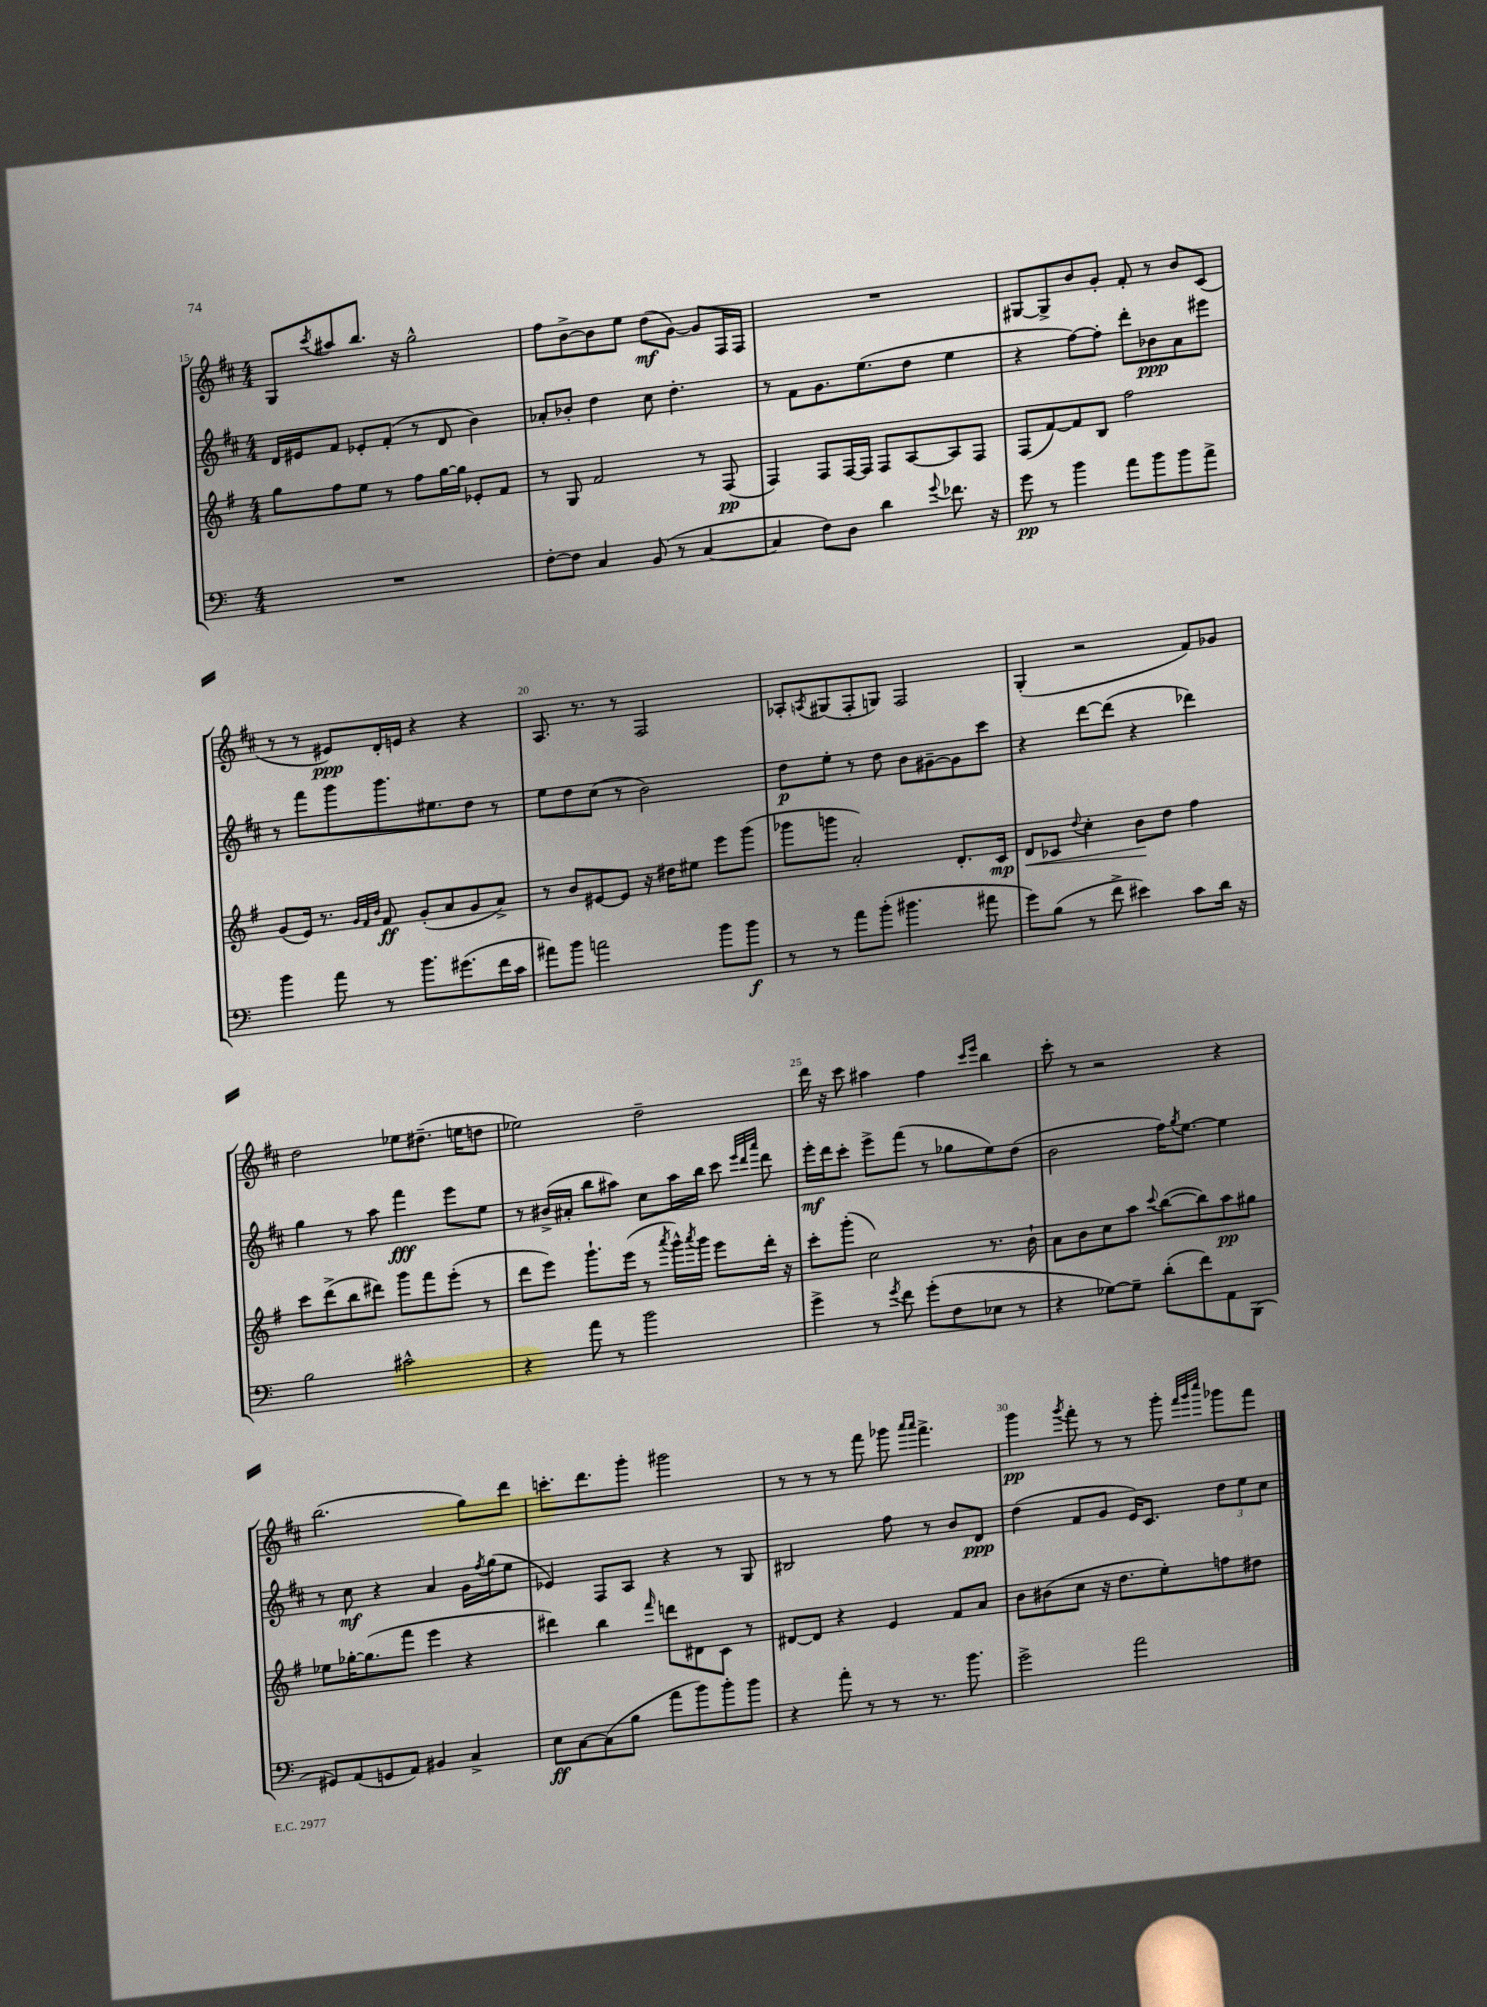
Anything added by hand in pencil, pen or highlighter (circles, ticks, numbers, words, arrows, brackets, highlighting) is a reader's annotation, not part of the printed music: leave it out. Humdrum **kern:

**kern	**dynam	**kern	**dynam	**kern	**dynam	**kern	**dynam
*part4	*part4	*part3	*part3	*part2	*part2	*part1	*part1
*staff4	*staff4	*staff3	*staff3	*staff2	*staff2	*staff1	*staff1
*clefF4	*	*clefG2	*	*clefG2	*	*clefG2	*
*k[]	*	*k[f#]	*	*k[f#c#]	*	*k[f#c#]	*
*M4/4	*	*M4/4	*	*M4/4	*	*M4/4	*
=15	=15	=15	=15	=15	=15	=15	=15
1r	.	8gg\L	.	16d/LL	.	8G/L	.
.	.	.	.	16e#X/J	.	.	.
.	.	.	.	.	.	8qccc#/	.
.	.	8ff#\	.	8f#/J	.	8aa#X/	.
.	.	8ee\J	.	8e-X'/L	.	8.bb/J	.
.	.	8r	.	(8f#'/J	.	.	.
.	.	.	.	.	.	16r	.
.	.	8ff#\L	.	8r	.	2gg^^\	.
.	.	[16gg\L	.	8d/	.	.	.
.	.	16gg\JJ]	.	.	.	.	.
.	.	8e-X'/L	.	4b\)	.	.	.
.	.	8f#/J	.	.	.	.	.
=16	=16	=16	=16	=16	=16	=16	=16
[8F'\L	.	8r	.	8a-X'/L	.	8ff#\L	.
8F\J]	.	8G/	.	8b-X'/J	.	[8b^\	.
4C/	.	2f#/	.	4dd\	.	8b\]	.
.	.	.	.	.	.	8ee\J	.
(8BB/	.	.	.	8cc#\	.	(8dd\L	mf
8r	.	.	.	4.dd'\	.	[8g\J)	.
[4C/	.	8r	.	.	.	8g/L]	.
.	.	(8F#/	pp	.	.	16F#/L	.
.	.	.	.	.	.	16F#/JJ	.
=17	=17	=17	=17	=17	=17	=17	=17
4C/]	.	4F#/)	.	8r	.	1r	.
.	.	.	.	8f#\L	.	.	.
8F\L)	.	8F#/L	.	8.g\	.	.	.
8D\J	.	[16F#/L	.	.	.	.	.
.	.	16F#/JJ]	.	(8.ee\	.	.	.
4d\	.	8F#/L	.	.	.	.	.
.	.	[8A/	.	8dd\J	.	.	.
8qqg/	.	.	.	.	.	.	.
8.f-X\	.	8A/]	.	4ee\	.	.	.
.	.	8F#/J	.	.	.	.	.
16r	.	.	.	.	.	.	.
=18	=18	=18	=18	=18	=18	=18	=18
8g\	pp	(8F#/L	.	4r	.	[8G#X/L	.
8r	.	[8f#/)	.	.	.	8G#^/]	.
4b\	.	8f#/]	.	[8ff#\L)	.	8b/	.
.	.	8B/J	.	8ff#'\J]	.	8g'/J	.
8a\L	.	2ff#\	.	8ddd'\L	.	8f#'/	.
8b\	.	.	.	8b-X\	ppp	8r	.
8b\	.	.	.	8a\	.	8b/L	.
8a^\J	.	.	.	8eee#X\J	.	(8c#/J	.
!!LO:LB:g=z
=19	=19	=19	=19	=19	=19	=19	=19
4b\	.	(8g/L	.	8r	.	8r	.
.	.	16e/Jk)	.	8fff#\L	.	8r	.
.	.	8.r	.	.	.	.	.
8a\	.	.	.	8ggg\	.	8e#X/L)	ppp
.	.	32qqg/LLL	.	.	.	.	.
.	.	32qqf#/	.	.	.	.	.
.	.	32qqb/JJJ	.	.	.	.	.
8r	.	8f#/	ff	8.ggg\	.	16d'/L	.
.	.	.	.	.	.	16en/JJ	.
8.b\L	.	(8g'/L	.	.	.	4r	.
.	.	.	.	8.ee#X\	.	.	.
.	.	8a/	.	.	.	.	.
(8.g#X\	.	.	.	.	.	.	.
.	.	8g/	.	8dd\J	.	4r	.
16f\L	.	8a^/J)	.	8r	.	.	.
16c\JJ	.	.	.	.	.	.	.
=20	=20	=20	=20	=20	=20	=20	=20
8a#X\L)	.	8r	.	8ee\L	.	8.A/	.
8b\J	.	8b/L	.	8dd\	.	.	.
.	.	.	.	.	.	8.r	.
2an\	.	[8e#X/	.	(8cc#\J	.	.	.
.	.	8e#/J]	.	8r	.	8r	.
.	.	16r	.	2b\)	.	2F#/	.
.	.	16dd#X\KL	.	.	.	.	.
.	.	8ee#X\J	.	.	.	.	.
8b\L	.	8eee\L	.	.	.	.	.
8b\J	f	(8ggg\J	.	.	.	.	.
=21	=21	=21	=21	=21	=21	=21	=21
8r	.	8ggg-X\L	.	8dd\L	p	8A-X'/L	.
.	.	.	.	.	.	8qAn/	.
8r	.	8gggn\J	.	8ee'\J	.	(8G#X/	.
8a\L	.	2a'/)	.	8r	.	8F#'/	.
(8b'\J	.	.	.	8dd\	.	8Gn/J)	.
4.b#X\	.	.	.	8b\L	.	2F#/	.
.	.	.	.	[8g#X~\	.	.	.
.	.	8.d'/L	.	8g#\]	.	.	.
8a#X\	.	.	.	8ccc#\J	.	.	.
.	.	16c/Jk	mp	.	.	.	.
=22	=22	=22	=22	=22	=22	=22	=22
!	!	!	!LO:HP:b	!	!	!	!
8g\L)	.	8d/L	<	4r	.	(4G'/	.
(8B\J	.	8c-X/J	.	.	.	.	.
.	.	8qqdd/	.	.	.	.	.
8r	.	4cc'\	.	[8ddd\L	.	2r	.
8f^\	.	.	.	(8ddd\J]	.	.	.
4e#X\)	.	8b\L	.	4r	.	.	.
.	.	8dd\J	[	.	.	.	.
8c\L	.	4ff#\	.	4ddd-X\)	.	8f#/L)	.
16d\Jk	.	.	.	.	.	8g-X/J	.
16r	.	.	.	.	.	.	.
!!LO:LB:g=z
=23	=23	=23	=23	=23	=23	=23	=23
2B\	.	8ccc\L	.	4gg\	.	2dd\	.
.	.	(8ddd^\	.	.	.	.	.
.	.	8bb\	.	8r	.	.	.
.	.	8ddd#X\J)	.	8aa\	.	.	.
2c#X^^\	.	8ggg\L	.	4fff#\	fff	8ee-X\L	.
.	.	8fff#\	.	.	.	(8.dd#X~\J	.
.	.	(8eee'\J	.	8eee\L	.	.	.
.	.	.	.	.	.	16een\KL	.
.	.	8r	.	8ee\J	.	8ddn\J	.
=24	=24	=24	=24	=24	=24	=24	=24
4r	.	8ddd\L	.	8r	.	2ee-X\)	.
.	.	8eee\J)	.	(16b#X^/LL	.	.	.
.	.	.	.	16a#X'/JJ	.	.	.
8a\	.	8.ggg`\L	.	8bb\L	.	.	.
8r	.	.	.	8aa#X\J)	.	.	.
.	.	(16eee\Jk	.	.	.	.	.
2b\	.	8r	.	8cc#\L	.	2dd~\	.
.	.	8qaaa/	.	.	.	.	.
.	.	16ggg^^\LL)	.	16aa#\L	.	.	.
.	.	8qaaa/	.	.	.	.	.
.	.	16ggg\JJ	.	16bb\JJ	.	.	.
.	.	8eee\L	.	8ccc#\	.	.	.
.	.	.	.	32qqeee/LLL	.	.	.
.	.	.	.	32qqddd/	.	.	.
.	.	.	.	32qqaaa/JJJ	.	.	.
.	.	16ddd'\Jk	.	8ddd\	.	.	.
.	.	16r	.	.	.	.	.
=25	=25	=25	=25	=25	=25	=25	=25
4g^\	.	8ccc'\L	.	16eee'\LL	mf	16ddd\	.
.	.	.	.	16ddd\J	.	16r	.
.	.	(8ggg'\J	.	8ccc#'\J	.	8ccc#\	.
8r	.	2cc\)	.	8eee^\L	.	4aa#X\	.
8qg/	.	.	.	.	.	.	.
8f\	.	.	.	(8fff#\J	.	.	.
(8g'\L	.	.	.	8r	.	4ff#\	.
8F\	.	.	.	8gg-X\L	.	.	.
.	.	.	.	.	.	16qqccc#/LL	.
.	.	.	.	.	.	16qqeee/JJ	.
8E-X\J	.	8.r	.	8ee\)	.	4bb\	.
8r	.	.	.	(8dd\J	.	.	.
.	.	16b`\	.	.	.	.	.
=26	=26	=26	=26	=26	=26	=26	=26
4r	.	8a\L	.	2b\	.	8ccc#'\	.
.	.	8b\	.	.	.	8r	.
[8G-X\L)	.	8cc\	.	.	.	2r	.
8G-~\J]	.	8aa\J	.	.	.	.	.
.	.	8qqccc/	.	.	.	.	.
(8d'\L	.	([8bb\L	.	16ff#\KL)	.	.	.
.	.	.	.	8qgg/	.	.	.
.	.	.	.	[8.ee\J	.	.	.
8f\)	.	8bb\])	.	.	.	.	.
8AA\	.	8aa\	pp	4ee\]	.	4r	.
(8BBB\J	.	8gg#X\J	.	.	.	.	.
!!LO:LB:g=z
=27	=27	=27	=27	=27	=27	=27	=27
8GG#X/L)	.	8ee-X\L	.	8r	.	(2.bb\	.
(8AA/	.	[16gg-X'\K	.	8cc#\	mf	.	.
.	.	(8.gg-\]	.	.	.	.	.
8GGn/	.	.	.	4r	.	.	.
8AA/J)	.	8fff#\J	.	.	.	.	.
4BB#X/	.	4eee\	.	4a/	.	.	.
4C^/	.	4r	.	16g\LL	.	8gg\L)	.
.	.	.	.	8qff#/	.	.	.
.	.	.	.	(16gg\J	.	.	.
.	.	.	.	8ee\J	.	8ddd\J	.
=28	=28	=28	=28	=28	=28	=28	=28
8E\L	ff	4ddd#X\)	.	4e-X/)	.	8.cccn'\L	.
[8C\	.	.	.	.	.	.	.
.	.	.	.	.	.	8.ddd\	.
(8C\]	.	4bb\	.	8F#/L	.	.	.
8B\J	.	.	.	8A/J	.	8ggg'\J	.
.	.	16qqfff#/	.	.	.	.	.
8a\L	.	8dddn\L	.	4r	.	2ggg#X\	.
8b\)	.	8d#X\	.	.	.	.	.
8b'\	.	8c\J	.	8r	.	.	.
8b\J	.	8r	.	8G/	.	.	.
=29	=29	=29	=29	=29	=29	=29	=29
4r	.	[8d#X/L	.	2B#X/	.	8r	.
.	.	8d#/J]	.	.	.	8r	.
8a'\	.	4r	.	.	.	8r	.
8r	.	.	.	.	.	8fff#\	.
8r	.	4e/	.	8ff#\	.	8ggg-X\	.
.	.	.	.	.	.	16qqaaa/LL	.
.	.	.	.	.	.	16qqaaa/JJ	.
8.r	.	.	.	8r	.	4.fff#^\	.
.	.	8f#/L	.	8b/L	.	.	.
8.b\	.	.	.	.	.	.	.
.	.	8a/J	.	8d/J	ppp	.	.
=30	=30	=30	=30	=30	=30	=30	=30
2g^\	.	8b\L	.	(4dd\	.	4ggg\	pp
.	.	(8b#X\	.	.	.	.	.
.	.	.	.	.	.	8qggg/	.
.	.	8cc\J	.	8f#/L	.	8fff#'\	.
.	.	16r	.	8g/J	.	8r	.
.	.	8.dd\L	.	.	.	.	.
2a\	.	.	.	16e/KL)	.	8r	.
.	.	.	.	8.c#/J	.	.	.
.	.	8ee'\)	.	.	.	8ggg'\	.
.	.	.	.	.	.	32qqfff#/LLL	.
.	.	.	.	.	.	32qqggg/	.
.	.	.	.	.	.	32qqcccc#/JJJ	.
.	.	8ffn\	.	12dd\L	.	8ggg-X\L	.
.	.	.	.	12ee\	.	.	.
.	.	8dd#X\J	.	.	.	8fff#\J	.
.	.	.	.	12cc#\J	.	.	.
==	==	==	==	==	==	==	==
*-	*-	*-	*-	*-	*-	*-	*-
